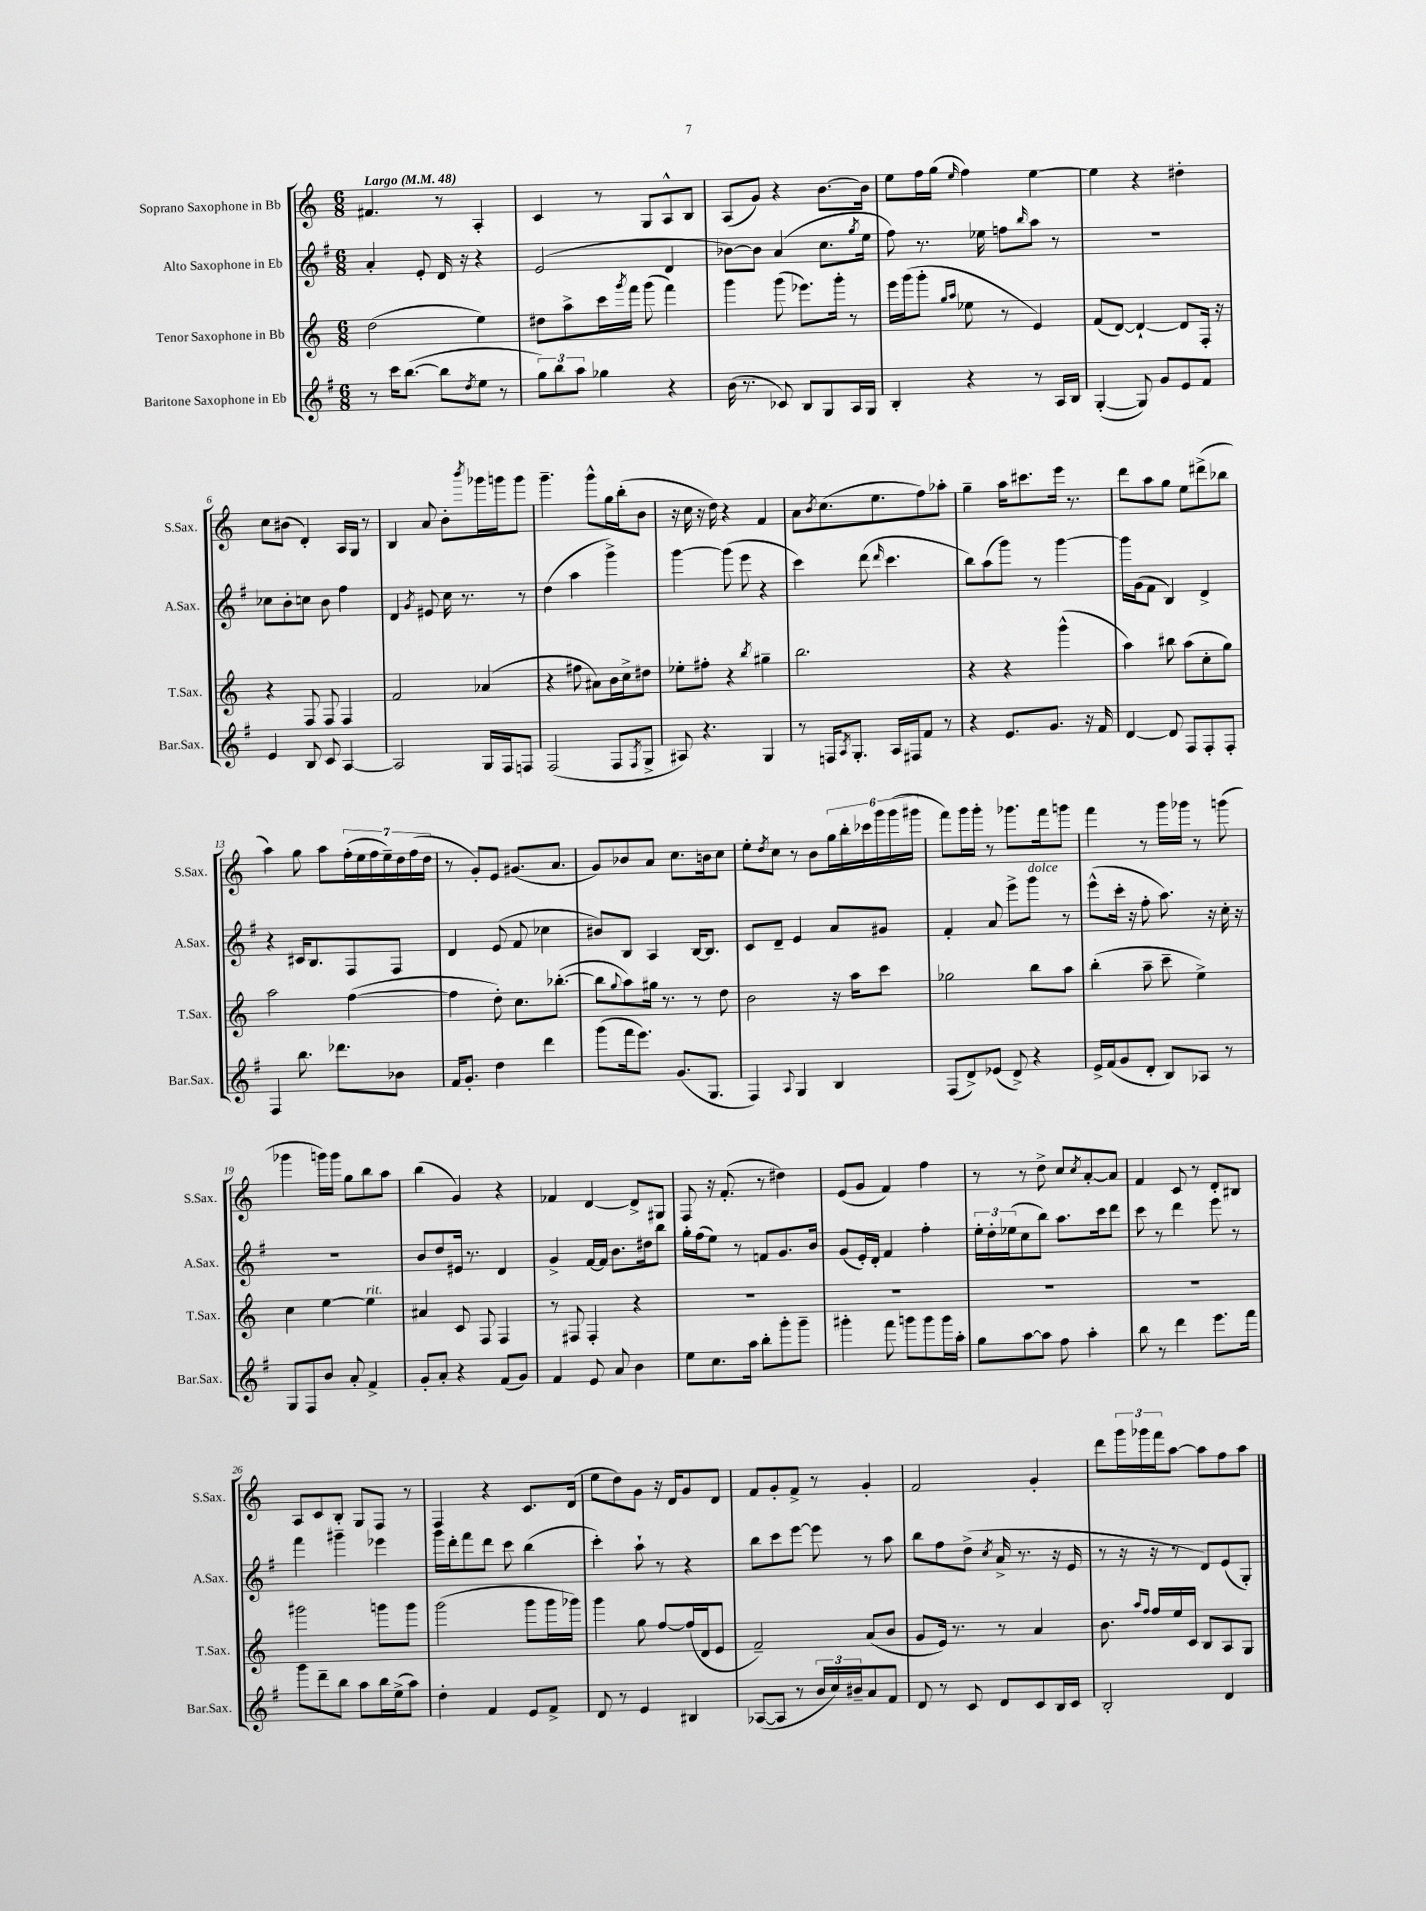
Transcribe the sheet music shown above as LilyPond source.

<<
\new StaffGroup <<
\new Staff = "s0" \with { instrumentName = "Soprano Saxophone in Bb" shortInstrumentName = "S.Sax." } {
    \clef treble \key c \major \numericTimeSignature \time 6/8 \tempo "Largo" 4 = 48
    fis'4. r8 a4-. |
    c'4 r8 g8 a8-^ b8 |
    a8( g'8) r4 b'8.~ b'16 |
    e''8 f''16 g''16( \grace { e''16 } f''4) e''4~ |
    e''4 r4 dis''4-. |
    c''8 bis'8( d'4-.) a16 g16 r8 |
    b4 a'8 b'8-. \acciaccatura { b'''8 } ges'''16 g'''16 g'''8 |
    g'''4.-- g'''8-^ g''16 b''16-.( b'8 |
    r16 c''16 r16 d''16) r4 f'4 |
    a'8 \acciaccatura { b'8 } c''8.( e''8. f''8) aes''8-. |
    g''4-- a''16 cis'''8. e'''16 r8. |
    d'''8 a''8 g''8 e''8 dis'''8->( bes''8 |
    a''4) g''8 a''8 \tuplet 7/4 { f''16-.( e''16 f''16 e''16--) d''16 f''16( d''16 } |
    r8 g'8-.) e'8 gis'8.( a'8. |
    g'8) bes'8 a'8 c''8. b'16 c''8 |
    e''8-. \acciaccatura { d''8 } c''8 r8 b'8 \tuplet 6/4 { g''16 b''16-. ces'''16 g'''16 g'''16( gis'''16 } |
    f'''8) g'''16 g'''16-. r8 ges'''8. f'''16 g'''8 |
    f'''4 r8 g'''16 ges'''16 r8 g'''8( |
    ges'''4 g'''16) g'''16 g''8 b''8 a''8 |
    b''4( g'4) r4 |
    fes'4 d'4~ d'8-> gis8 |
    f8 r16 f'8.-.( r8 dis''4) |
    e'8( g'8 f'4) f''4 |
    r8 r8 d''8-> c''8 \acciaccatura { c''8 } a'8~-. a'8 |
    f'4 c'8 r8 d'8-. bis8 |
    a8 c'8 b8-. g8 f8 r8 |
    f4 r4 c'8. d'16( |
    e''8 d''8) g'8 r16 d'16 g'8 d'8 |
    f'8 g'8-. f'8-> r8 g'4-. |
    f'2 g'4-. |
    d'''8 \tuplet 3/2 { g'''16 ges'''16 f'''16 } a''8~ a''8 f''8 a''8 \bar "|." |
}
\new Staff = "s1" \with { instrumentName = "Alto Saxophone in Eb" shortInstrumentName = "A.Sax." } {
    \clef treble \key g \major \numericTimeSignature \time 6/8
    a'4-. e'8-. d'16 r16 r4 |
    e'2( d'4 |
    bes'8~) bes'8 a'4( c''8. \acciaccatura { g''8 } e''16 |
    fis''8) r8. ees''16 f''8 \grace { b''16 } a''8 r8 |
    R2. |
    ces''8 b'8-. c''8 b'8 fis''4 |
    d'4 \acciaccatura { g'8 } eis'8 c''16 r8. r8 |
    d''4( a''4 g'''4->) |
    g'''4~ g'''8( e'''8 r4 |
    c'''4) d'''8( \grace { d'''16 } c'''4. |
    b''8) a''8( g'''8) r8 g'''4~ |
    g'''16 g'16( fis'8 b4) d'4-> |
    r4 cis'16 b8. fis8 fis8 |
    d'4 e'8( fis'8 ces''4 |
    bis'8) b8 a4 b16~ b8. |
    c'8 d'8-- e'4 a'8 gis'8 |
    fis'4-. a'8 e'''8-> g'''8^\markup { \italic "dolce" } r8 |
    e'''8-^( c'''16-. r16 fis''8-. a''8.) r16 c''16-. r16 |
    R2. |
    b'8 d''8 eis'16 r8. d'4 |
    g'4-> fis'16~ fis'16 b'8. dis''16 b''8 |
    g''16-. fis''16( e''8) r8 f'8 g'8. b'16 |
    g'8( e'16-.) d'16-. fis'4 fis''4-. |
    \tuplet 3/2 { e''16-. d''16-. ees''16( } c''8 b''8) a''8. c'''16 d'''8 |
    c'''8 r8 d'''4 e'''8 r8 |
    fis'''4 gis'''4-- ees'''4 |
    g'''16 d'''16-. fis'''8 d'''8 c'''8 b''4( |
    c'''4-.) a''8-! r8 r4 |
    b''8 c'''8 e'''8~ e'''8 r8 a''8 |
    b''8 fis''8 d''8->( \acciaccatura { c''8 } a'16-> r8. r16 e'16 |
    r8 r16 r16 r8 d'8) e'8( g8-.) \bar "|." |
}
\new Staff = "s2" \with { instrumentName = "Tenor Saxophone in Bb" shortInstrumentName = "T.Sax." } {
    \clef treble \key c \major \numericTimeSignature \time 6/8
    d''2( e''4) |
    dis''8 a''8-> c'''16 \acciaccatura { g'''8 } f'''16 g'''8( f'''4) |
    g'''4 g'''8( ees'''8.) g'''16-. r8 |
    e'''16 g'''16( g'''8-. \grace { g''16 a''16 } ees''8 r8 e'4) |
    f'8( d'8~) d'4~-! d'8 f16-. r16 |
    r4 f8 f8 f4 |
    f'2 aes'4( |
    r4 fis''8 ais'8) b'16 c''16-> dis''8 |
    ees''8-. fis''8-. r4 \acciaccatura { b''8 } gis''4-- |
    b''2. |
    r4 r4 g'''4-^( |
    a''4) bis''8 a''8( c''8-. g''8) |
    a''2 f''4~( |
    f''4 d''8-.) c''8. bes''8.~-.( |
    bes''8 \appoggiatura { g''8 } a''8) gis''16 r8. r8 d''8 |
    b'2 r16 a''16 c'''8 |
    ges''2 b''8 a''8 |
    b''4-.( a''8-- c'''8-- e''4->) |
    c''4 e''4~ e''4^\markup { \italic "rit." } |
    ais'4 c'8 f8 f4 |
    r8 fis8 fis4-. r4 |
    R2. |
    R2. |
    R2. |
    R2. |
    gis'''2 g'''8 g'''8 |
    g'''2( g'''8 g'''16 ges'''16) |
    g'''4 g''8 f''8~ f''16( d'16 e'8 |
    f'2--) a'8( b'8 |
    g'8 e'16) r8. r8 a'4 |
    b'8. \grace { a''16 f''16 } f''16 e''16 c'16 b8 a8 g8 \bar "|." |
}
\new Staff = "s3" \with { instrumentName = "Baritone Saxophone in Eb" shortInstrumentName = "Bar.Sax." } {
    \clef treble \key g \major \numericTimeSignature \time 6/8
    r8 c'''16 b''8.~( b''8 \acciaccatura { d''8 } e''8 r8 |
    \tuplet 3/2 { g''8) b''8 a''8 } ges''4 r4 |
    b'16( r8. ces'8) b8 g8 a16 g16 |
    b4-. r4 r8 a16 b16 |
    g4~-.( g8) g'8 e'8 fis'8 |
    e'4 b8 c'8 a4~ |
    a2 g16 fis16 f8 |
    fis2( fis8 \acciaccatura { fis8 } g8-> |
    ais8) r4. g4 |
    r8 f16 \acciaccatura { a8 } g8.-. a16 fis16 fis'8 r8 |
    r4 e'8. g'8. r16 fis'16 |
    d'4~ d'8 fis8 fis8-. fis8-. |
    fis4 b''8. des'''8. bes'8 |
    fis'16 g'8.-. d''4 d'''4 |
    g'''8( fis'''16 e'''8.) g'8.( g8. |
    fis4) \appoggiatura { a8 } g4 b4 |
    fis8( d'8->) ees'8( d'8->) r4 |
    e'16-> fis'16( g'8 d'8-. b8) aes8 r8 |
    g8 fis8 b'8 a'8-. fis'4-> |
    g'8-. a'8-. r4 fis'8( g'8) |
    fis'4 e'8 a'8 b'4 |
    e''8 c''8. a''16 b''8-. g'''8-. g'''8-- |
    gis'''4-. fis'''8 g'''8 g'''8 g'''16 a''16-. |
    g''8 a''8~ a''8 fis''8 a''4-. |
    b''8 r8 d'''4 e'''8. fis'''16 |
    g'''8 d'''8-- b''8 a''8 b''16 e''16->( a''8) |
    d''4-. fis'4 e'8 fis'8-> |
    d'8 r8 e'4 bis4 |
    aes8~( aes8 r8 \tuplet 3/2 { b'16 c''16) bis'16-- } a'8 fis'8 |
    d'8 r8 c'8 d'8 c'8 b16 c'16 |
    b2-. d'4 \bar "|." |
}
>>
>>
